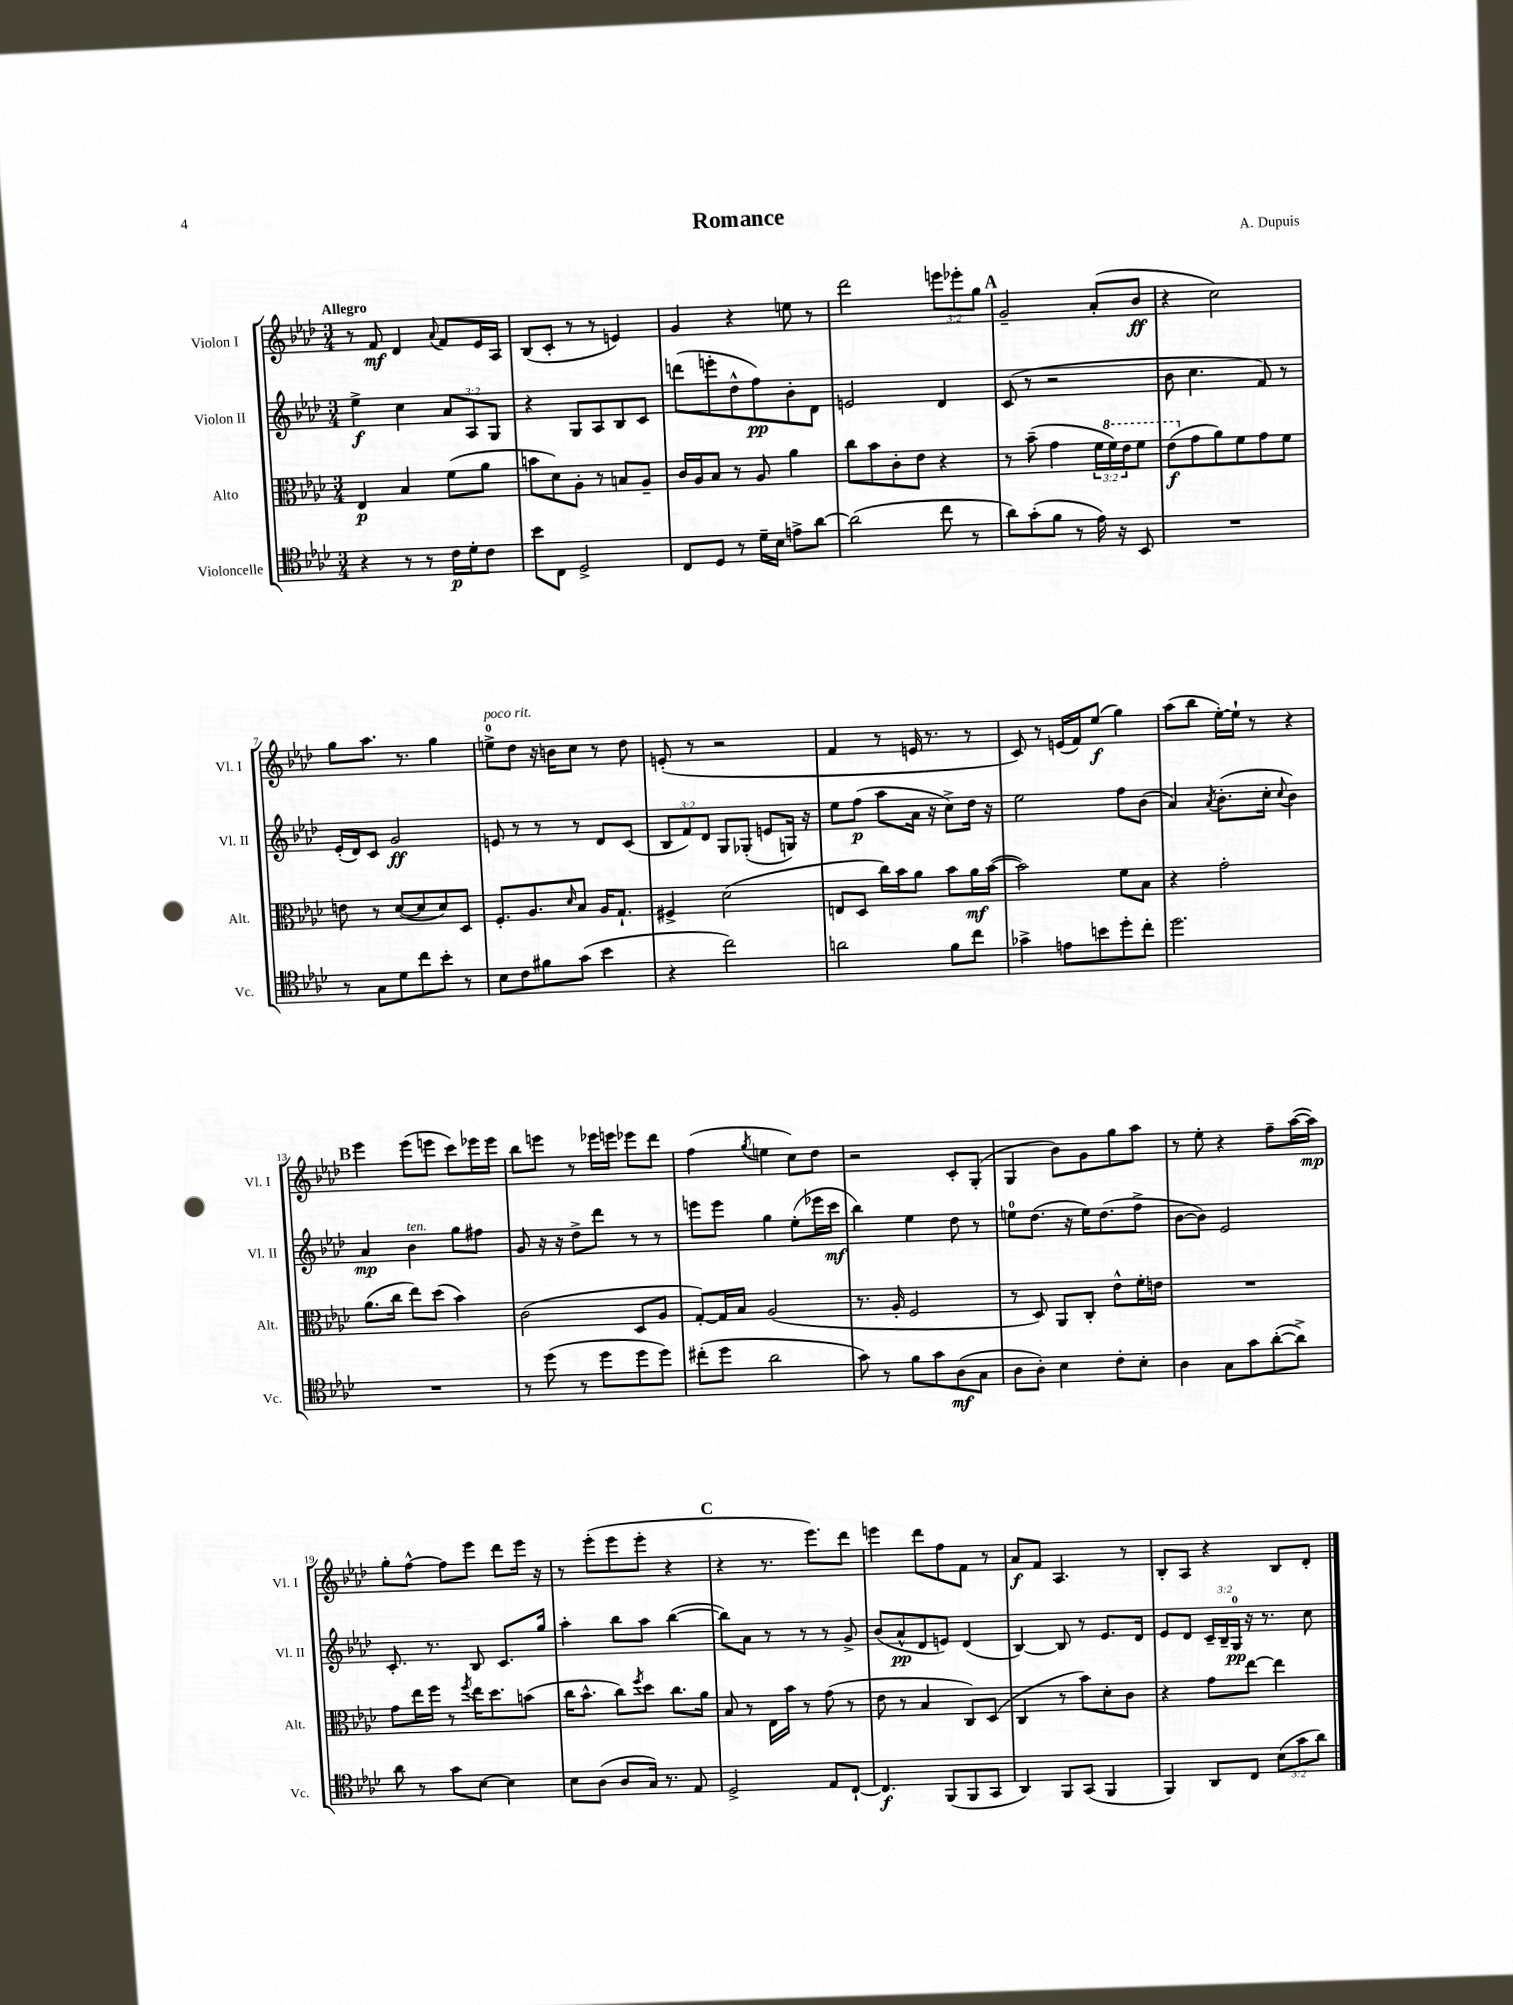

**kern	**kern	**kern	**kern
*staff4	*staff3	*staff2	*staff1
*clefC4	*clefC3	*clefG2	*clefG2
*k[b-e-a-d-]	*k[b-e-a-d-]	*k[b-e-a-d-]	*k[b-e-a-d-]
*M3/4	*M3/4	*M3/4	*M3/4
4r	4E-	4ee-^	8r
.	.	.	8f
8r	4B-	4cc	4d-
8r	.	.	.
.	.	.	8qqa-
16c	(8f	12a-	8f
16d-'	.	.	.
.	.	12A-	.
8c	8a-	.	16e-
.	.	12G	.
.	.	.	16A-
=	=	=	=
8b-	8b	4r	(8B-
8C	8d-)	.	8c'
2D-^	8A-'	8G	8r
.	8r	8A-	8r
.	8B	8B-	4e)
.	8A-~	8c	.
=	=	=	=
8C	16c	(8ddd	4g
.	16A-	.	.
8D-	8B-	8eee'	.
8r	8r	8dd-^^	4r
16d-~	8A-	8ff)	.
16B-	.	.	.
8e^	4a-	8b-'	8ee
[8a-	.	8d-	8r
=	=	=	=
(2a-]	8cc	2e	2ddd-
.	8b-	.	.
.	8c'	.	.
.	8e-	.	.
8cc	4r	4d-	12eee
.	.	.	12eee-'
8r	.	.	.
.	.	.	12gg
=	=	=	=
8a-)	8r	(8c	2g~
(8g'	(8b-~	8r	.
8f	4g	2r	.
8r	.	.	.
16e-)	24f	.	(8a-'
.	24ff)	.	.
16r	.	.	.
.	24ee-	.	.
8BB-	8ff	.	8b-
=	=	=	=
2.r	(8ee-	8b-	4r
.	8g	4.cc	.
.	8a-)	.	2cc)
.	8f	.	.
.	8g	8f)	.
.	8f	8r	.
=	=	=	=
8r	8e	(16e-'	8gg
.	.	16d-)	.
8G	8r	8c	8.aa-
8d-	([8d-	2g	.
.	.	.	8.r
8cc	8d-]	.	.
8b-'	8d-)	.	4gg
8r	8D-	.	.
=	=	=	=
8B-	8.F'	8e	8ee^
8c	.	8r	8dd-
.	8.A-	.	.
8f#	.	8r	16r
.	.	.	16b
.	16qqd-	.	.
(8g	8B-	8r	8cc
4b-	16A-	8d-	8r
.	8.G`	.	.
.	.	(8c	8dd-
=	=	=	=
4r	4F#^	12B-	(8e'
.	.	12f)	.
.	.	.	8r
.	.	12d-	.
2cc)	(2d-	8G	2r
.	.	(8G-'	.
.	.	8e	.
.	.	16G)	.
.	.	16r	.
=	=	=	=
2a	8E	8ee-	4f
.	8D-	(8ff	.
.	16cc)	8aa-	8r
.	16b-	.	.
.	8a-	16a-	16e
.	.	16r	8.r
8f	8b-	8cc^)	.
8cc	16a-	16dd-	8r
.	([16b-	16r	.
=	=	=	=
4g-^	2b-])	2ee-	8c)
.	.	.	8r
8e	.	.	(16e
.	.	.	16f)
8b	.	.	(8ee-
8dd-'	8f	8ff	4gg)
8cc'	8B-	(8b-	.
=	=	=	=
2.dd-	4r	4a-)	(8aa-
.	.	.	8bb-
.	.	8qa-	.
.	2g'	(8.b-'	[16ee-')
.	.	.	16ee-`]
.	.	.	8r
.	.	16cc'	.
.	.	8qqcc	.
.	.	4b-)	4r
=	=	=	=
2.r	(8.a-	4a-	4eee-
.	16cc	.	.
.	8ee-)	4b-	(8eee-
.	(8dd-	.	8eee
.	4b-)	8gg	8ccc)
.	.	8ff#	16eee-
.	.	.	16eee-
=	=	=	=
8r	(2c	8g	8bb-
(8dd-	.	16r	8eee
.	.	16r	.
8r	.	8dd-^	8r
8dd-	.	8ddd-	16eee-
.	.	.	16eee
8dd-	8D-	8r	8eee-
8dd-)	8A-	8r	8ddd-
=	=	=	=
(8cc#'	[8G')	8eee	(4ff
8dd-	16G]	8eee	.
.	16B-	.	.
.	.	.	8qgg
2a-	(2A-	4gg	4ee
.	.	(8ee-'	8cc)
.	.	16eee-	8dd-
.	.	16ccc	.
=	=	=	=
8g)	8.r	4bb-)	2r
8r	.	.	.
.	16A-'	.	.
8f	2F	4ee-	.
8g	.	.	.
(8A-	.	8dd-	8c'
8G	.	8r	(8G'
=	=	=	=
8A-	8r	8ee	4G
8A-')	8D-)	(8.dd-	.
4B-	8AA-	.	8b-)
.	.	16r	.
.	8C'	16ee)	8g
.	.	(8.dd-	.
8c'	8e-^^	.	8gg
8B-'	16f'	8ff^	8aa-
.	16e	.	.
=	=	=	=
4A-	2.r	[8b-	8r
.	.	8b-])	8ee-'
8G	.	2e-	4r
8g	.	.	.
([8a-'	.	.	8ff~
8a-^])	.	.	([16aa-
.	.	.	16aa-])
=	=	=	=
8a-	8g	8.c'	8gg'
8r	16ee-	.	[8ff^^
.	16ff	8.r	.
8g	8r	.	8ff]
.	8qff	.	.
[8B-	16ee-	8B-	8eee-
.	8.dd-	.	.
4B-]	.	8.c	8ddd-
.	(8b	.	16eee-
.	.	16gg	16r
=	=	=	=
8B-	16cc	4aa-'	8r
.	8.b-^^	.	.
(8A-	.	.	(8eee-'
8A-	8cc)	8bb-	8eee-
.	8qff	.	.
16G)	8dd-	8aa-	8eee-'
8.r	.	.	.
.	8.cc	([4bb-	4r
8E-	.	.	.
.	16a-	.	.
=	=	=	=
2D-^	8B-	8bb-])	4r
.	8r	8a-	.
.	16E-	8r	8.r
.	16b-	.	.
.	8r	8r	.
.	.	.	8.eee-)
8E-	(8g	8r	.
[8C`	8r	8g^	8ddd-
=	=	=	=
4.C]	8e-	(8b-	4eee
.	8r	8a-^^	.
.	4B-	8d-	8ddd-
(8FF	.	8e)	8ff
8FF	8C)	(4d-	8f
8GG	(8D-	.	8r
=	=	=	=
4AA-)	4C	[4B-)	8a-
.	.	.	8f
8FF	8r	8B-]	4.A-
(8GG	8b-)	8r	.
4FF	8d-'	8.e-	.
.	8c	.	8r
.	.	16d-	.
=	=	=	=
4FF)	4r	8e-	8B-'
.	.	8d-	8A-
8AA-	8g	24c~	4r
.	.	24B-~	.
.	.	24G	.
8C	[8ee-	16r	.
.	.	8.r	.
(12B-	4ee-]	.	8B-
12g	.	.	.
.	.	8cc	8d-'
12a-)	.	.	.
==	==	==	==
*-	*-	*-	*-
